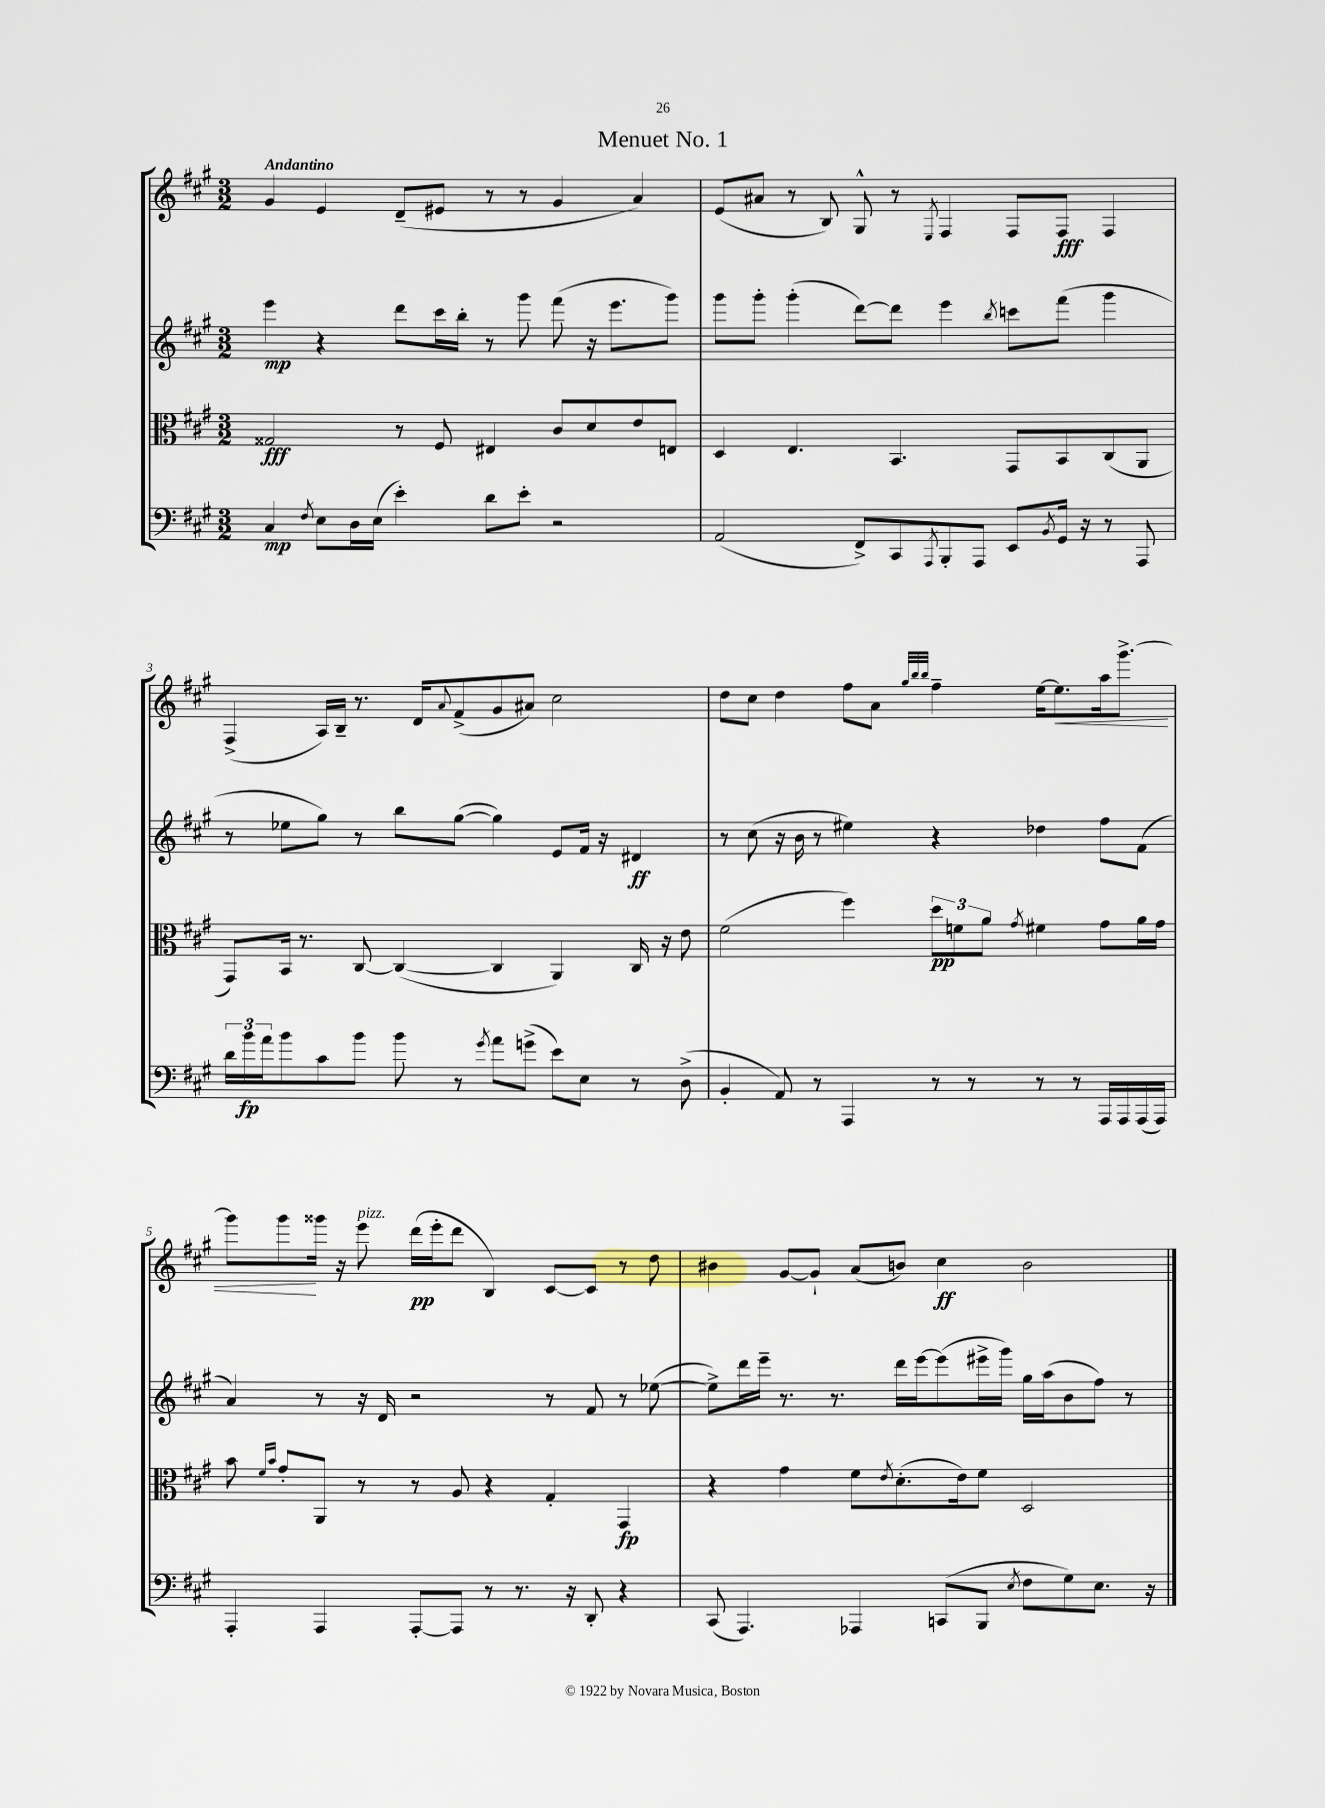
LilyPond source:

\header { title = "Menuet No. 1" }
<<
\new StaffGroup <<
\new Staff = "s0" {
    \clef treble \key a \major \numericTimeSignature \time 3/2 \tempo "Andantino"
    gis'4 e'4 d'8--( eis'8 r8 r8 gis'4 a'4) |
    e'8( ais'8 r8 b8) gis8-^ r8 \acciaccatura { e8 } fis4 fis8 fis8\fff fis4 |
    fis4->( a16) b16-- r8. d'16 \appoggiatura { a'8 } fis'8->( gis'8 ais'8) cis''2 |
    d''8 cis''8 d''4 fis''8 a'8 \grace { gis''32 b''32 b''32 } fis''4-- e''16~ e''8.\< a''16 gis'''8.~-> |
    gis'''8 gis'''8\! gisis'''16 r16 e'''8^\markup { \italic "pizz." } d'''16\pp( e'''16-. d'''8 b4) cis'8~ cis'8 r8 d''8 |
    bis'4 gis'8~ gis'8-! a'8( b'8) cis''4\ff b'2 \bar "|." |
}
\new Staff = "s1" {
    \clef treble \key a \major \numericTimeSignature \time 3/2
    e'''4\mp r4 d'''8 cis'''16 b''16-. r8 gis'''8 fis'''8( r16 e'''8. gis'''8) |
    gis'''8 gis'''8-. gis'''4-.( d'''8~) d'''8 e'''4 \acciaccatura { b''8 } c'''8 fis'''8( gis'''4 |
    r8 ees''8 gis''8) r8 b''8 gis''8~( gis''4) e'8 fis'16 r16 dis'4\ff |
    r8 cis''8( r16 b'16 r8 eis''4) r4 des''4 fis''8 fis'8( |
    a'4) r8 r16 d'16 r2 r8 fis'8 r8 ees''8~( |
    ees''8->) d'''16 e'''16-- r8. r8. d'''16 e'''16~ e'''8( eis'''16-> gis'''16) gis''16 a''16( b'8 fis''8) r8 \bar "|." |
}
\new Staff = "s2" {
    \clef alto \key a \major \numericTimeSignature \time 3/2
    gisis2\fff r8 fis8 eis4 cis'8 d'8 e'8 e8 |
    d4 e4. b,4. gis,8 b,8 cis8( a,8 |
    gis,8) b,16 r8. cis8~ cis4~( cis4 a,4) cis16 r16 e'8 |
    fis'2( fis''4) \tuplet 3/2 { d''8\pp f'8 a'8 } \acciaccatura { gis'8 } fis'4 gis'8 a'16 gis'16 |
    b'8 \grace { fis'16 b'16 } gis'8-. a,8 r8 r8 a8 r4 gis4-. gis,4\fp |
    r4 gis'4 fis'8 \acciaccatura { e'8 } d'8.-.( e'16) fis'8 d2 \bar "|." |
}
\new Staff = "s3" {
    \clef bass \key a \major \numericTimeSignature \time 3/2
    cis4\mp \acciaccatura { fis8 } e8 d16 e16( e'4-.) d'8 e'8-. r2 |
    a,2( fis,8->) cis,8 \acciaccatura { a,,8 } b,,8-. a,,8 e,8 \acciaccatura { b,8 } gis,16 r16 r8 a,,8 |
    \tuplet 3/2 { d'16 b'16\fp a'16 } b'8 cis'8 b'8 b'8 r8 \acciaccatura { gis'8 } a'8 g'8->( e'8) e8 r8 d8->( |
    b,4-. a,8) r8 a,,4 r8 r8 r8 r8 a,,16 a,,16 a,,16( a,,16) |
    a,,4-. a,,4 a,,8~-. a,,8 r8 r8. r16 d,8-. r4 |
    cis,8( a,,4.) aes,,4 c,8( b,,8 \acciaccatura { e8 } fis8 gis8) e8. r16 \bar "|." |
}
>>
>>
